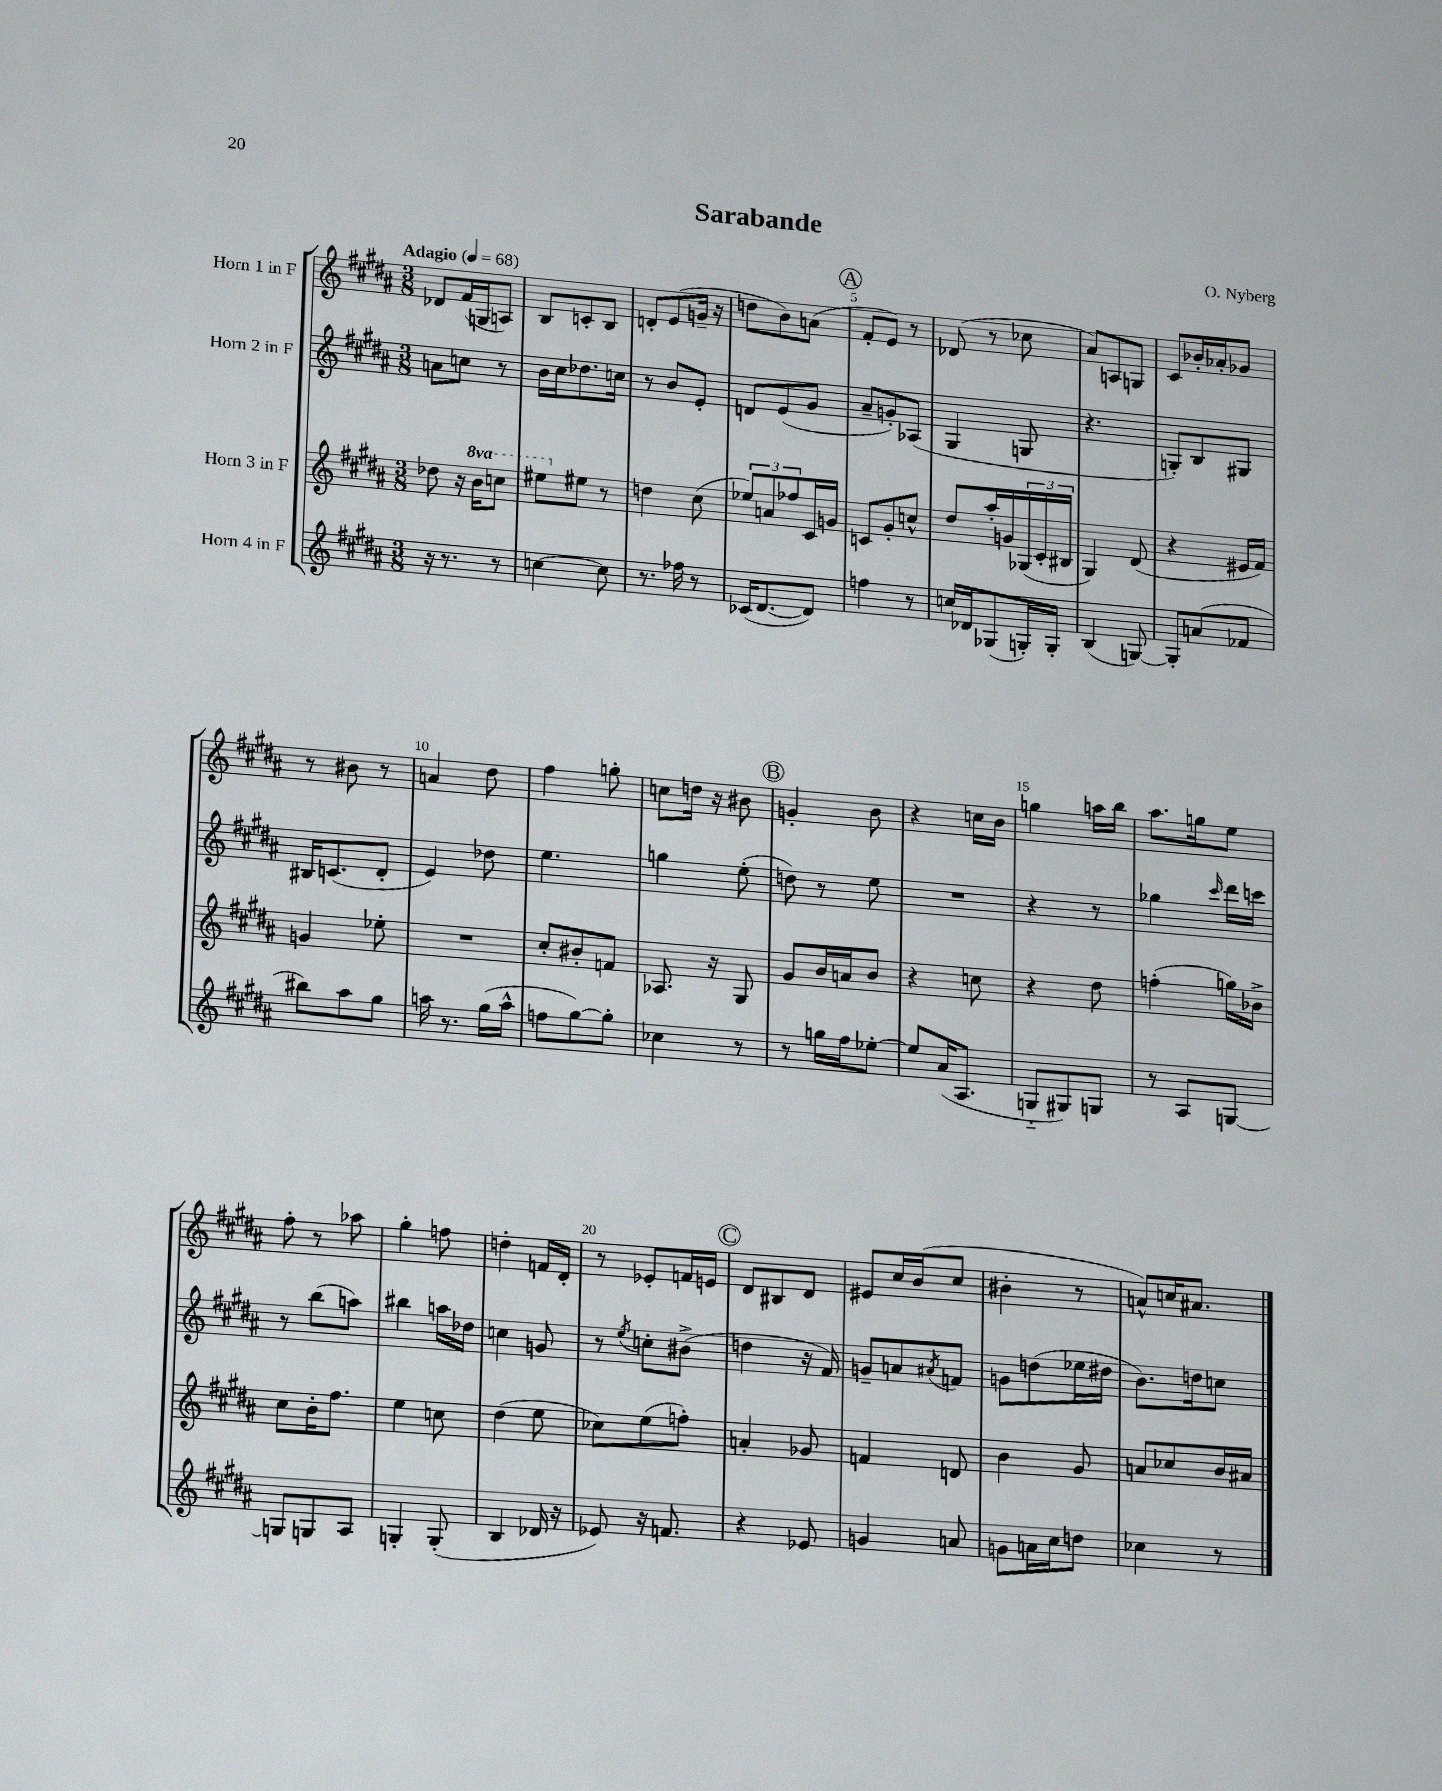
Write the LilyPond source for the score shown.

\header { title = "Sarabande" composer = "O. Nyberg" }
<<
\new StaffGroup <<
\new Staff = "s0" \with { instrumentName = "Horn 1 in F" } {
    \clef treble \key b \major \numericTimeSignature \time 3/8 \tempo "Adagio" 4 = 68
    des'8 fis'16( g16 a8) |
    b8 c'8-. b8 |
    d'8-. e'8( g'16-- r16 |
    d''8 b'8) a'8( |
    \mark \markup { \circle "A" } fis'8-. e'8) r8 |
    des'8( r8 ces''8 |
    ais'8) a8 g8 |
    cis'8 bes'16-. aes'16-. ges'8 |
    r8 bis'8 r8 |
    a'4 dis''8 |
    fis''4 g''8-. |
    c''8 d''16 r16 bis'8 |
    \mark \markup { \circle "B" } g'4-. b'8 |
    r4 c''16 b'16 |
    g''4 a''16 b''16 |
    ais''8. g''16 e''8 |
    fis''8-. r8 aes''8 |
    gis''4-. f''8 |
    d''4-. f'16 dis'16-. |
    r8 ees'8-. f'16 e'16 |
    \mark \markup { \circle "C" } dis'8 bis8 dis'8 |
    eis'8 cis''16 b'16( cis''8 |
    bis'4-. r8 |
    a'8-^) c''16 ais'8. \bar "|." |
}
\new Staff = "s1" \with { instrumentName = "Horn 2 in F" } {
    \clef treble \key b \major \numericTimeSignature \time 3/8
    a'8 c''8 r8 |
    b'16 cis''16 des''8. c''16 |
    r8 b'8 e'8-. |
    d'8 e'8( gis'8 |
    \mark \markup { \circle "A" } ais'8-- g'8-.) aes8( |
    gis4 g8 |
    r4. |
    g8-.) b8 gis8 |
    bis16 c'8.( dis'8-. |
    e'4) des''8 |
    e''4. |
    g''4 e''8-.( |
    \mark \markup { \circle "B" } d''8) r8 e''8 |
    R4. |
    r4 r8 |
    ges''4 \grace { cis'''16 } dis'''16 c'''16 |
    r8 b''8( a''8) |
    bis''4 a''16 des''16 |
    c''4 g'8 |
    r8 \acciaccatura { e''8 } c''8-. bis'8->( |
    \mark \markup { \circle "C" } d''4 r16 fis'16) |
    g'8-- a'8 \acciaccatura { ais'8 } f'8 |
    g'8 d''8( ees''16 dis''16 |
    b'8.) d''16 c''8 \bar "|." |
}
\new Staff = "s2" \with { instrumentName = "Horn 3 in F" } {
    \clef treble \key b \major \numericTimeSignature \time 3/8 \set Staff.ottavationMarkups = #ottavation-simple-ordinals
    des''8 r16 \ottava #1 b''16 c'''8 |
    eis'''8 \ottava #0 eis''8 r8 |
    d''4 cis''8( |
    \tuplet 3/2 { ees''8) a'8 fes''8 } cis'16 g'16 |
    \mark \markup { \circle "A" } c'8 gis'8-. c''8-^ |
    dis''8 ais''16-. g'16 \tuplet 3/2 { ges16( cis'16-. bis16 } |
    gis4) dis'8( |
    r4 eis'16 fis'16) |
    g'4 ees''8-. |
    R4. |
    cis''8-. bis'8-. f'8 |
    aes8. r16 gis8 |
    \mark \markup { \circle "B" } gis'8 b'16 a'16 b'8 |
    r4 c''8 |
    r4 dis''8 |
    f''4-.( g''16) bes'16-> |
    cis''8 b'16-. fis''8. |
    e''4 c''8 |
    dis''4( e''8 |
    ces''8) e''8( f''8-.) |
    \mark \markup { \circle "C" } a'4-. ges'8 |
    f'4 d'8 |
    b'4 gis'8 |
    a'8 ces''8 b'16 ais'16 \bar "|." |
}
\new Staff = "s3" \with { instrumentName = "Horn 4 in F" } {
    \clef treble \key b \major \numericTimeSignature \time 3/8
    r16 r8. r8 |
    c''4~ c''8 |
    r8. fes''16 r8 |
    ces'16( dis'8.~ dis'8) |
    \mark \markup { \circle "A" } f''4 r8 |
    c''16 des'16 ges8( g16-.) g16-. |
    b4( g8~) |
    g8-. a'8( fes'8 |
    bis''8) ais''8 gis''8 |
    a''16 r8. gis''16( a''16-^ |
    f''8 gis''8~) gis''8-. |
    ces''4 r8 |
    \mark \markup { \circle "B" } r8 g''16 fis''16 ees''8~-. |
    ees''8 ais'16( ais8. |
    g8-_ gis8) g8 |
    r8 ais8 g8~ |
    g8 g8 ais8 |
    g4-. g8-.( |
    b4 des'16 r16 |
    ees'8) r16 f'8. |
    \mark \markup { \circle "C" } r4 ees'8 |
    g'4 a'8 |
    g'8 a'16 cis''16 d''8 |
    ces''4 r8 \bar "|." |
}
>>
>>
\layout { \context { \Score \override BarNumber.break-visibility = ##(#f #t #t) barNumberVisibility = #(every-nth-bar-number-visible 5) } }
